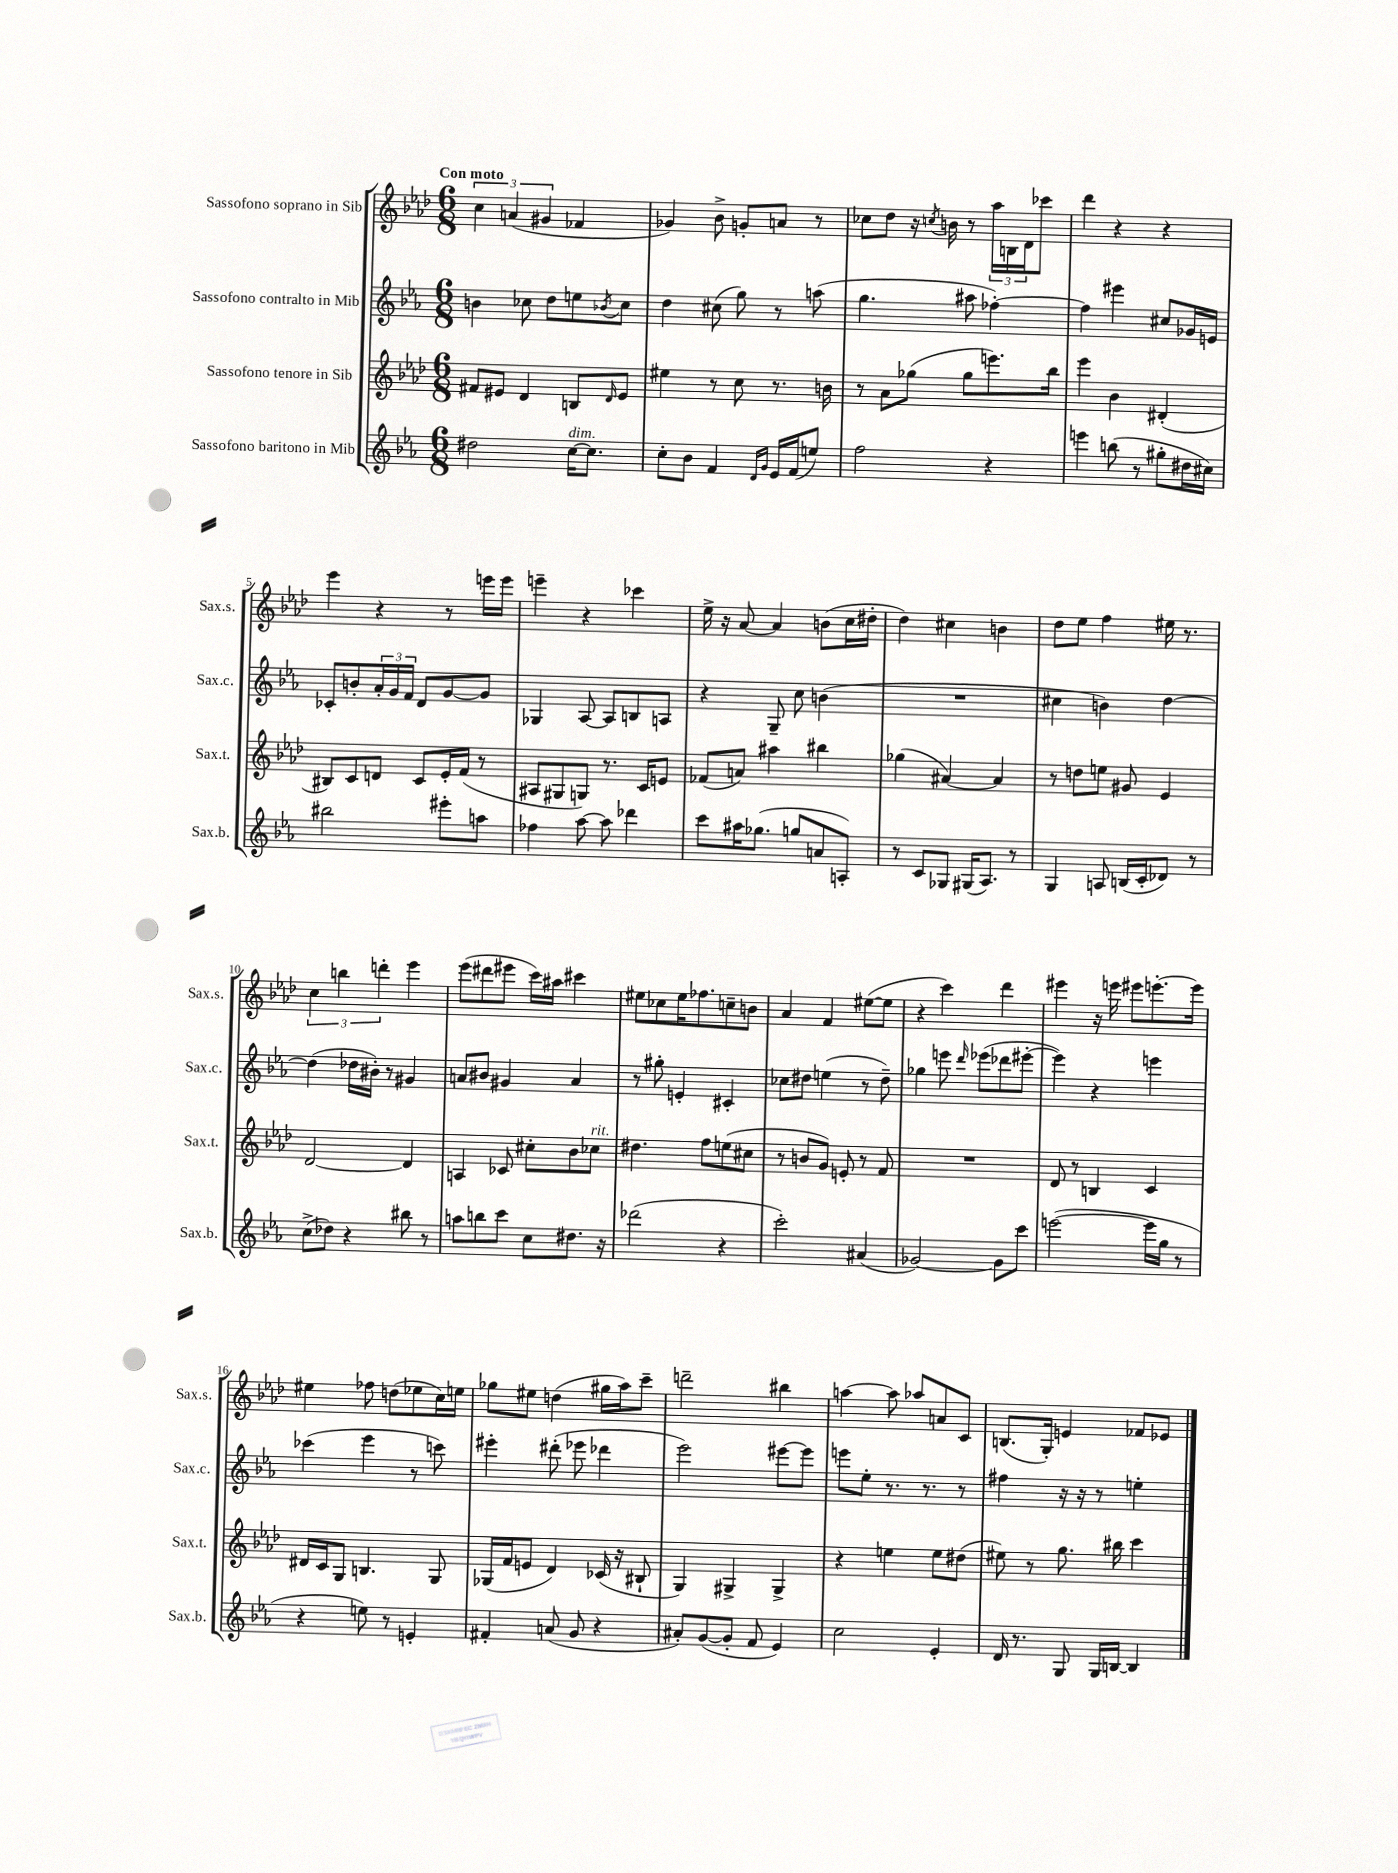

**kern	**kern	**kern	**kern
*staff4	*staff3	*staff2	*staff1
*clefG2	*clefG2	*clefG2	*clefG2
*k[b-e-a-]	*k[b-e-a-d-]	*k[b-e-a-]	*k[b-e-a-d-]
*M6/8	*M6/8	*M6/8	*M6/8
2dd#	8f#	4b	6cc
.	8e#	.	.
.	.	.	(6a
.	4d-	8cc-	.
.	.	.	6g#
.	.	8dd	.
[16cc	8B	8ee	4f-
8.cc]	.	.	.
.	16qqd-	8qb-	.
.	8e#	8cc-	.
=	=	=	=
8cc'	4ee#	4dd	4g-)
8b-	.	.	.
4f	8r	(8cc#	8b-^
.	8cc	8gg)	8g'
16qqd	.	.	.
16qqg	.	.	.
16e-	8.r	8r	8a
(16f	.	.	.
8ee)	.	(8aa	8r
.	16b	.	.
=	=	=	=
2ff	8r	4.gg	8cc-
.	8a-	.	8dd-
.	(8gg-	.	16r
.	.	.	8qcc
.	.	.	16b
.	8gg-	8aa#	8r
4r	8.eee)	[4ff-')	24aa-
.	.	.	24B
.	.	.	24d-
.	.	.	8ccc-
.	16bb-	.	.
=	=	=	=
4eee	4eee-	4ff-]	4ddd-
(8bb	4b-	4eee#	4r
8r	.	.	.
8gg#'	(4d#'	8cc#	4r
16dd#	.	16g-	.
16cc#)	.	16e	.
=	=	=	=
2bb#	8B#)	8c-'	4eee-
.	8c	8b'	.
.	8d	24a-'	4r
.	.	24g	.
.	.	24f	.
.	8c	8d	.
8eee#'	16e-'	[8g	8r
.	(16f	.	.
8aa	8r	8g]	16eee
.	.	.	16eee
=	=	=	=
4ff-	8A#	4G-	4eee~
.	8G#	.	.
[8aa-	8G)	[8A-	4r
8aa-]	8.r	8A-]	.
4ddd-	.	8B	4ccc-
.	16c	.	.
.	8e	8A	.
=	=	=	=
8ccc	(8f-	4r	16ee-^
.	.	.	16r
16aa#	8a)	.	[8a-
(8.gg-	.	.	.
.	4aa#	8G~	4a-]
8gg	.	8cc	.
8a	4bb#	(4b	(8b
8A')	.	.	16cc
.	.	.	16dd#'
=	=	=	=
8r	(4gg-	2.r	4dd-)
8c	.	.	.
8G-	[4a#)	.	4cc#
(16G#	.	.	.
8.A-)	.	.	.
.	4a#]	.	4b
8r	.	.	.
=	=	=	=
4G	8r	4cc#	8dd-
.	8dd	.	8ee-
8A	8ee	4b)	4ff
(16B	8g#	.	.
16c'	.	.	.
8d-)	4e-	[4dd	16ee#
.	.	.	8.r
8r	.	.	.
=	=	=	=
(8cc^	[2d-	(4dd]	6cc
8dd-)	.	.	.
.	.	.	6bb
4r	.	16dd-	.
.	.	16b#')	.
.	.	.	6ddd'
.	.	8r	.
8bb#	4d-]	4g#	4eee-
8r	.	.	.
=	=	=	=
8aa	4A	8a	(8eee-
8bb	.	8b#	8ddd#
8ccc	8c-	4g#	8eee#
8cc	8cc#'	.	16ccc)
.	.	.	16aa#
8.dd#	8b-	4a	4ccc#
.	8cc-	.	.
16r	.	.	.
=	=	=	=
(2ddd-	4.dd#	8r	8ee#
.	.	8gg#'	8cc-
.	.	4e'	16ee#
.	.	.	8.ff-
.	8ff	.	.
4r	(8ee	4c#'	8cc~
.	8cc#	.	8b
=	=	=	=
2ccc')	8r	8cc-	4a-
.	8b	8dd#	.
.	8g)	(4ee	4f
.	8e'	.	.
(4a#	8r	8r	([8ee#
.	8f	8dd#~)	8ee#]
=	=	=	=
[2g-)	2.r	4gg-	4r
.	.	8eee	4ccc)
.	.	16qqddd	.
.	.	(8eee-	.
8g-]	.	8ddd-	4ddd-
8ccc	.	[8eee#'	.
=	=	=	=
([2eee	8d-	4eee#])	4eee#
.	8r	.	.
.	4B	4r	16r
.	.	.	16eee
.	.	.	8eee#
16eee]	4c	4eee	[8.eee'
16gg	.	.	.
8r	.	.	.
.	.	.	16eee]
=	=	=	=
4r	16d#	(4ccc-	4ee#
.	16c	.	.
.	8G	.	.
8ee)	4.B	4eee-	8ff-
8r	.	.	(8dd
4e'	.	8r	8ee-
.	8G	8ccc)	16cc)
.	.	.	16ee
=	=	=	=
4f#'	(16G-	4eee#'	8gg-
.	16f	.	.
.	8e	.	8ee#
(8a	4d-)	(8ddd#'	(4dd
8g	.	8eee-	.
4r	(16c-	4ddd-	16gg#
.	16r	.	16aa-)
.	8B#`	.	8ccc~
=	=	=	=
8a#')	4G)	2eee-)	2ddd~
([8g	.	.	.
8g']	4G#^	.	.
8f	.	.	.
4e-)	4G#^	[8eee#	4bb#
.	.	8eee#]	.
=	=	=	=
2cc	4r	8eee	[4aa
.	.	8ee-'	.
.	4ee	8.r	8aa]
.	.	.	8aa-
.	.	8.r	.
4e-'	8ee	.	8a
.	(8dd#	8r	8c
=	=	=	=
16d	8ee#)	4ff#	(8.B
8.r	.	.	.
.	8r	.	.
.	.	.	16G')
8G	8.gg	16r	4e
.	.	16r	.
16G	.	8r	.
[16B	16bb#	.	.
4B]	4ccc	4ee'	8f-
.	.	.	8e-
==	==	==	==
*-	*-	*-	*-
